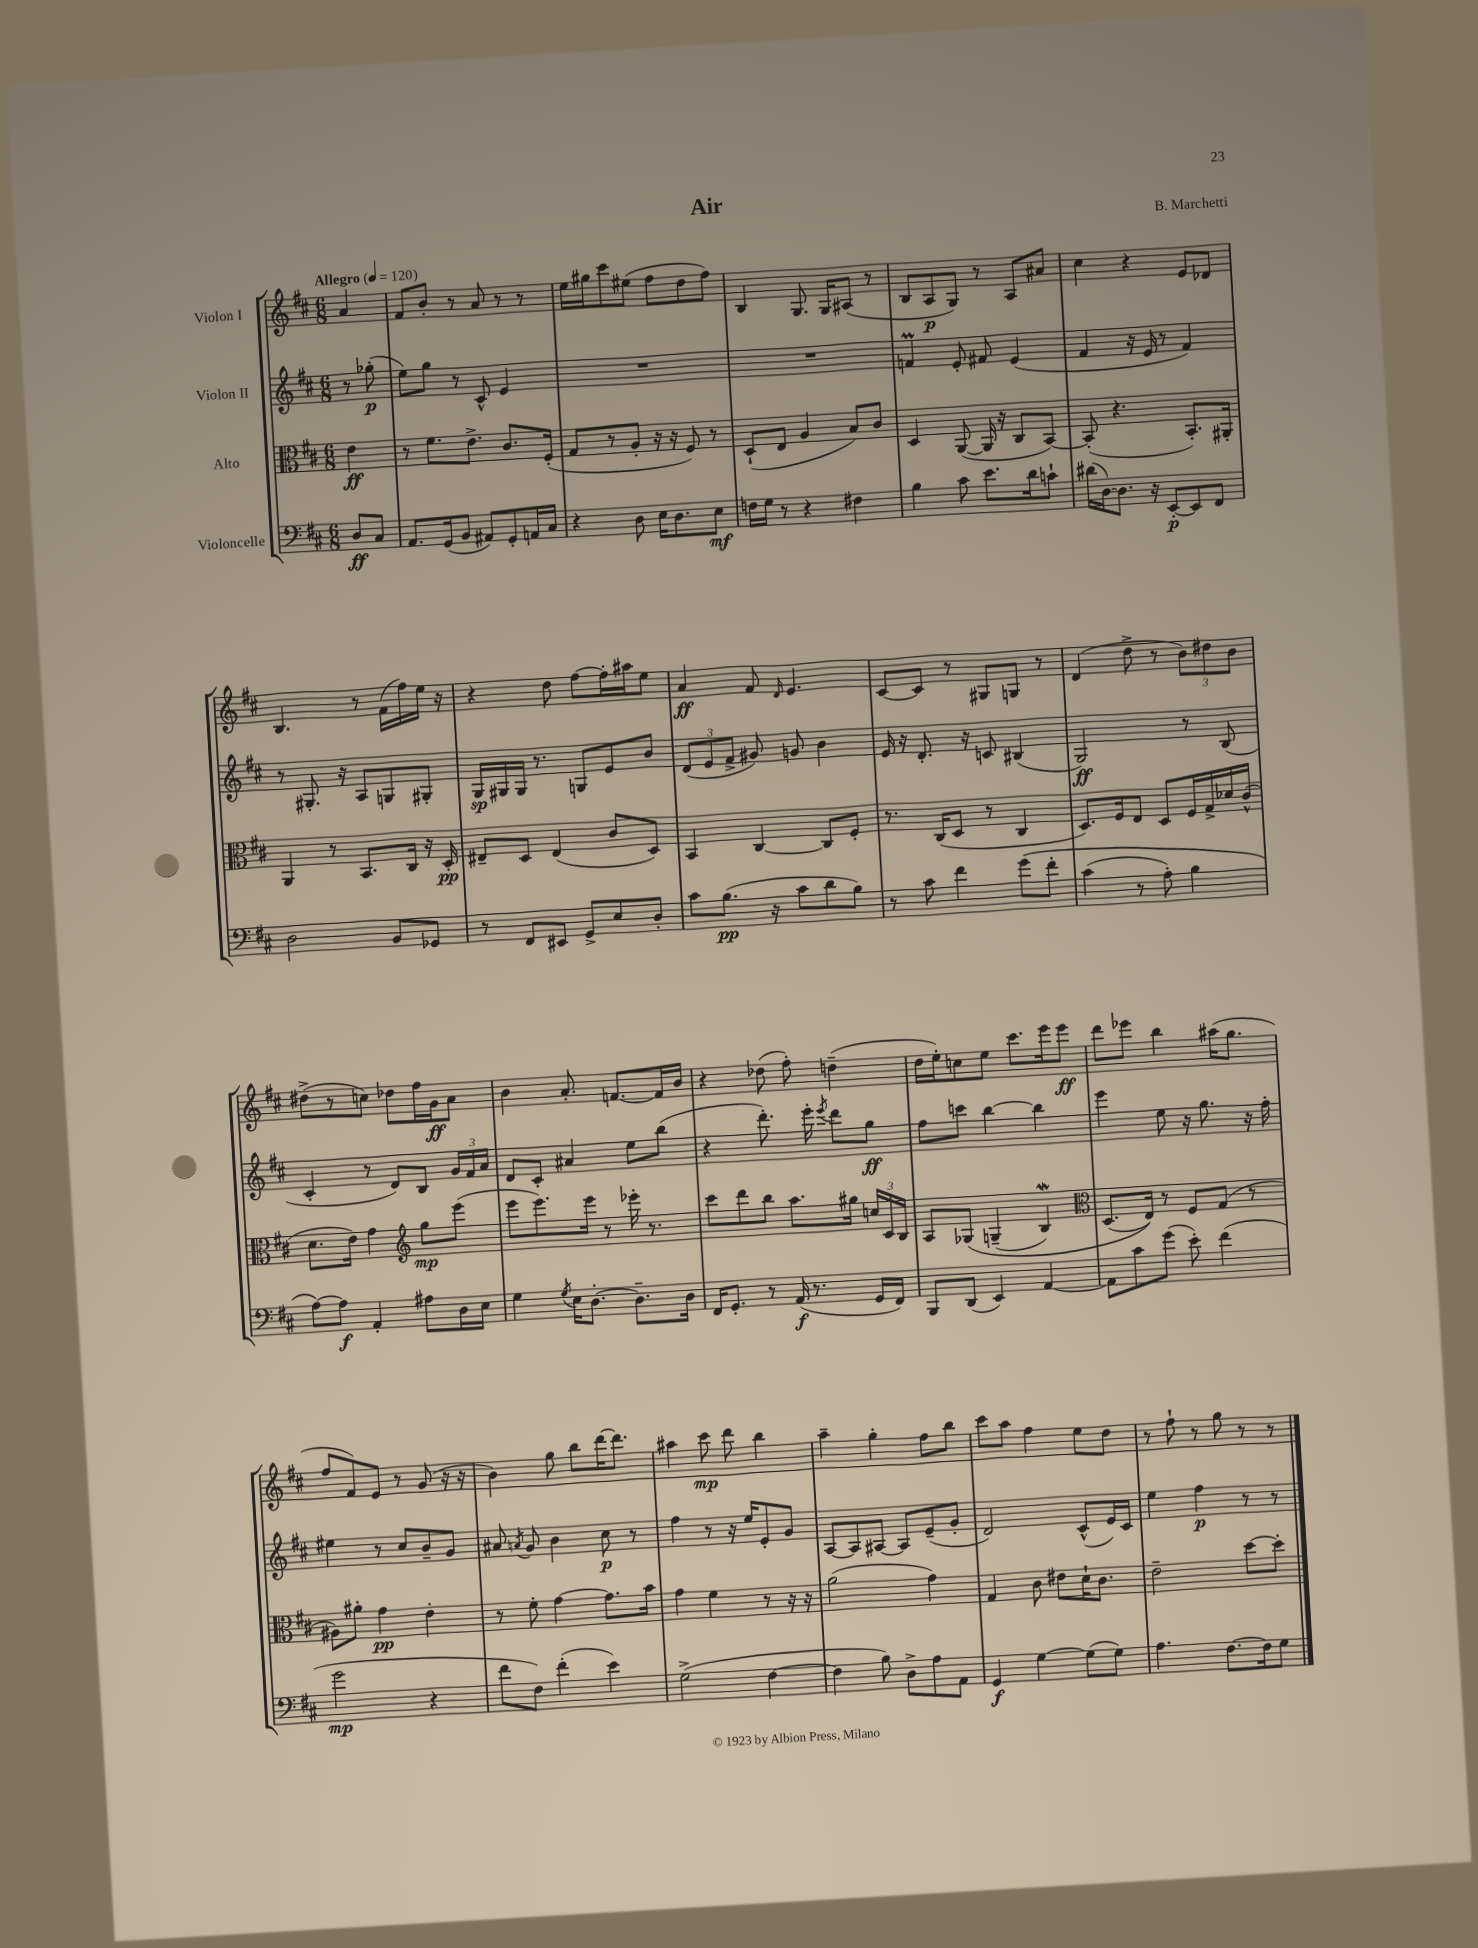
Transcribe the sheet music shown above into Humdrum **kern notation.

**kern	**kern	**kern	**kern
*staff4	*staff3	*staff2	*staff1
*clefF4	*clefC3	*clefG2	*clefG2
*k[f#c#]	*k[f#c#]	*k[f#c#]	*k[f#c#]
*M6/8	*M6/8	*M6/8	*M6/8
*MM120	*MM120	*MM120	*MM120
8D	4e	8r	4a
8C#	.	(8gg-'	.
=	=	=	=
8.AA	8r	8ee)	8f#
.	8.f#	8gg	8b'
(16GG	.	.	.
8BB	.	8r	8r
.	8.e^	.	.
8AA#)	.	8c#^^	8a
8GG'	8.c#	4e	8r
16AA	.	.	8r
16C#	(16F#'	.	.
=	=	=	=
4r	8G	2.r	16ee
.	.	.	16gg#
.	8r	.	8ccc#
8D	8A'	.	(8ee#
16E	16r	.	8ff#
8.D	16r	.	.
.	8F#)	.	8dd
8E	8r	.	8ff#)
=	=	=	=
16F	(8D`	2.r	4B
16G	.	.	.
8r	8E	.	.
4r	4A	.	8.G
.	.	.	16G
4F#	8B)	.	(8A#
.	8c#	.	8r
=	=	=	=
4B	4D	4f	8B
.	.	.	8A
8c#	([8AA	8e'	8G)
8.e	16AA]	8f#	8r
.	16r	.	.
.	8C#	(4e	8A
16d	.	.	.
8c`	[8BB)	.	8a#
=	=	=	=
(16d#	(8BB']	4f#	4cc#
[16D)	.	.	.
8.D]	4.r	.	.
.	.	16r	4r
16r	.	16e	.
[8EE'	.	8r	.
8EE]	8.BB')	4f#)	8e
8FF#	.	.	8d-
.	16AA#'	.	.
=	=	=	=
2D	4AA	8r	4.B
.	.	8.G#'	.
.	8r	.	.
.	.	16r	.
.	8.BB	8A	8r
8BB	.	8G	(16f#
.	16C#	.	16ff#)
8GG-	16r	8G#'	16ee
.	16D'	.	16r
=	=	=	=
8r	8E#~	16G	4r
.	.	16G#	.
8FF#	8D	16G#	.
.	.	8.r	.
8EE#	(4E#	.	8dd
8GG^	.	8G	[8ff#
8E	8c#	8e	16ff#']
.	.	.	16aa#
8D'	8D)	8b	8ee
=	=	=	=
8c#	4BB	(12d	4a
.	.	12e	.
(8.B	.	.	.
.	.	12f#^	.
.	[4C#	8g#)	8f#
16r	.	.	.
.	.	.	16qqd
8c#	.	8g	4.e
8d	8C#]	4b	.
8B)	8F#'	.	.
=	=	=	=
8r	8.r	16e	[8c#
.	.	16r	.
8c#	.	8.d'	8c#]
.	(16C#	.	.
4f#	8D	.	8r
.	.	16r	.
.	8r	8c	8G#
&(8g	4C#	(4B#	8G
8f#'	.	.	8r
=	=	=	=
(4c#	8.D)	2G)	(4d
.	16F#	.	.
8r	8E	.	8dd^
8A')	8D	.	8r
4B	16F#	8r	12b)
.	16G^	.	.
.	.	.	12dd#
.	16d-	(8B	.
.	.	.	12b
.	(16c#^^	.	.
=	=	=	=
[8A&)	8.d	4c#'	(8dd#^
8A]	.	.	8r
.	16e)	.	.
4AA'	4g	8r	8cc)
.	.	8d)	8dd-
*	*clefG2	*	*
8A#	8gg	8B	16ff#
.	.	.	16g
16D	(8eee	24g	8a
.	.	24f#	.
16E	.	.	.
.	.	24a	.
=	=	=	=
4G	8eee	8d	4b
.	8.eee)	8c#'	.
8qG	.	.	.
16E	.	4a#	8.a'
[8.D'	16eee	.	.
.	8r	.	.
.	.	.	[8.f
8.D~]	16eee-'	8ee	.
.	8.r	.	.
.	.	(8bb	16f]
16D	.	.	16b
=	=	=	=
16FF#	8ccc#	4r	4r
8.GG'	.	.	.
.	8ddd	.	.
8r	8bb	8.ddd')	(8dd-
(16AA	8.aa	.	8ff#')
8.r	.	16eee'	.
.	.	8qeee	.
.	.	8ddd	(4dd~
.	16gg#	.	.
16GG	24cc	8gg	.
.	24c#	.	.
16FF#)	.	.	.
.	24B	.	.
=	=	=	=
8BBB	8A	8ff#	16dd
.	.	.	16ee')
(8DD	&(8G-	8ccc	8cc
4EE)	(4G~	[4bb	8ee
.	.	.	8.ccc#
[4AA	4B)	4bb]	.
.	.	.	16eee
.	.	.	8eee
=	=	=	=
*	*clefC3	*	*
8AA]	(8.D	4eee	8ddd
8c#	.	.	8eee-
.	16E)&)	.	.
(8g	8r	8ee	4bb
8e')	8F#	16r	.
.	.	8.gg	.
(4f#	(8G	.	(16aa#
.	.	.	8.gg
.	8r	16r	.
.	.	16ff#'	.
=	=	=	=
2g	8A#)	4ee#	8ff#
.	8a#'	.	8f#)
.	4g	8r	8e
.	.	8cc#	8r
4r	4e'	8b~	(8g
.	.	8g	16r
.	.	.	16r
=	=	=	=
8f#	8r	8a#	4b)
.	.	8qa	.
8F#)	8f#'	8g	.
(4f#'	[4g	4b	8gg
.	.	.	8bb
4e)	8.g]	8cc#	[16ddd
.	.	.	8.ddd]
.	.	8r	.
.	16b	.	.
=	=	=	=
(2G^	4g	4ff#	4aa#
.	4f#	8r	8ccc#
.	.	16r	8ddd
.	.	16ee	.
[4F#	8r	8e'	4bb
.	16r	8g	.
.	16r	.	.
=	=	=	=
4F#]	(2a	[8A	4aa~
.	.	8A]	.
8B)	.	[8A#	4gg'
8D^	.	8A#]	.
8A	4g)	(8e~	8ff#
8AA	.	8g'	8bb
=	=	=	=
4GG	4G	2d)	8ccc#
.	.	.	8aa
[4G	8c#	.	4ff#
.	8e#	.	.
(8G]	16d`	(8c#^^	8ee
.	8.c#	.	.
8G)	.	16e)	8dd
.	.	16c#	.
=	=	=	=
4.A	2e~	4ee	8r
.	.	.	8ff#`
.	.	4ff#	8r
[8.F#	.	.	8gg
.	[8dd	8r	8r
16F#]	.	.	.
8G	8dd']	8r	8r
==	==	==	==
*-	*-	*-	*-
